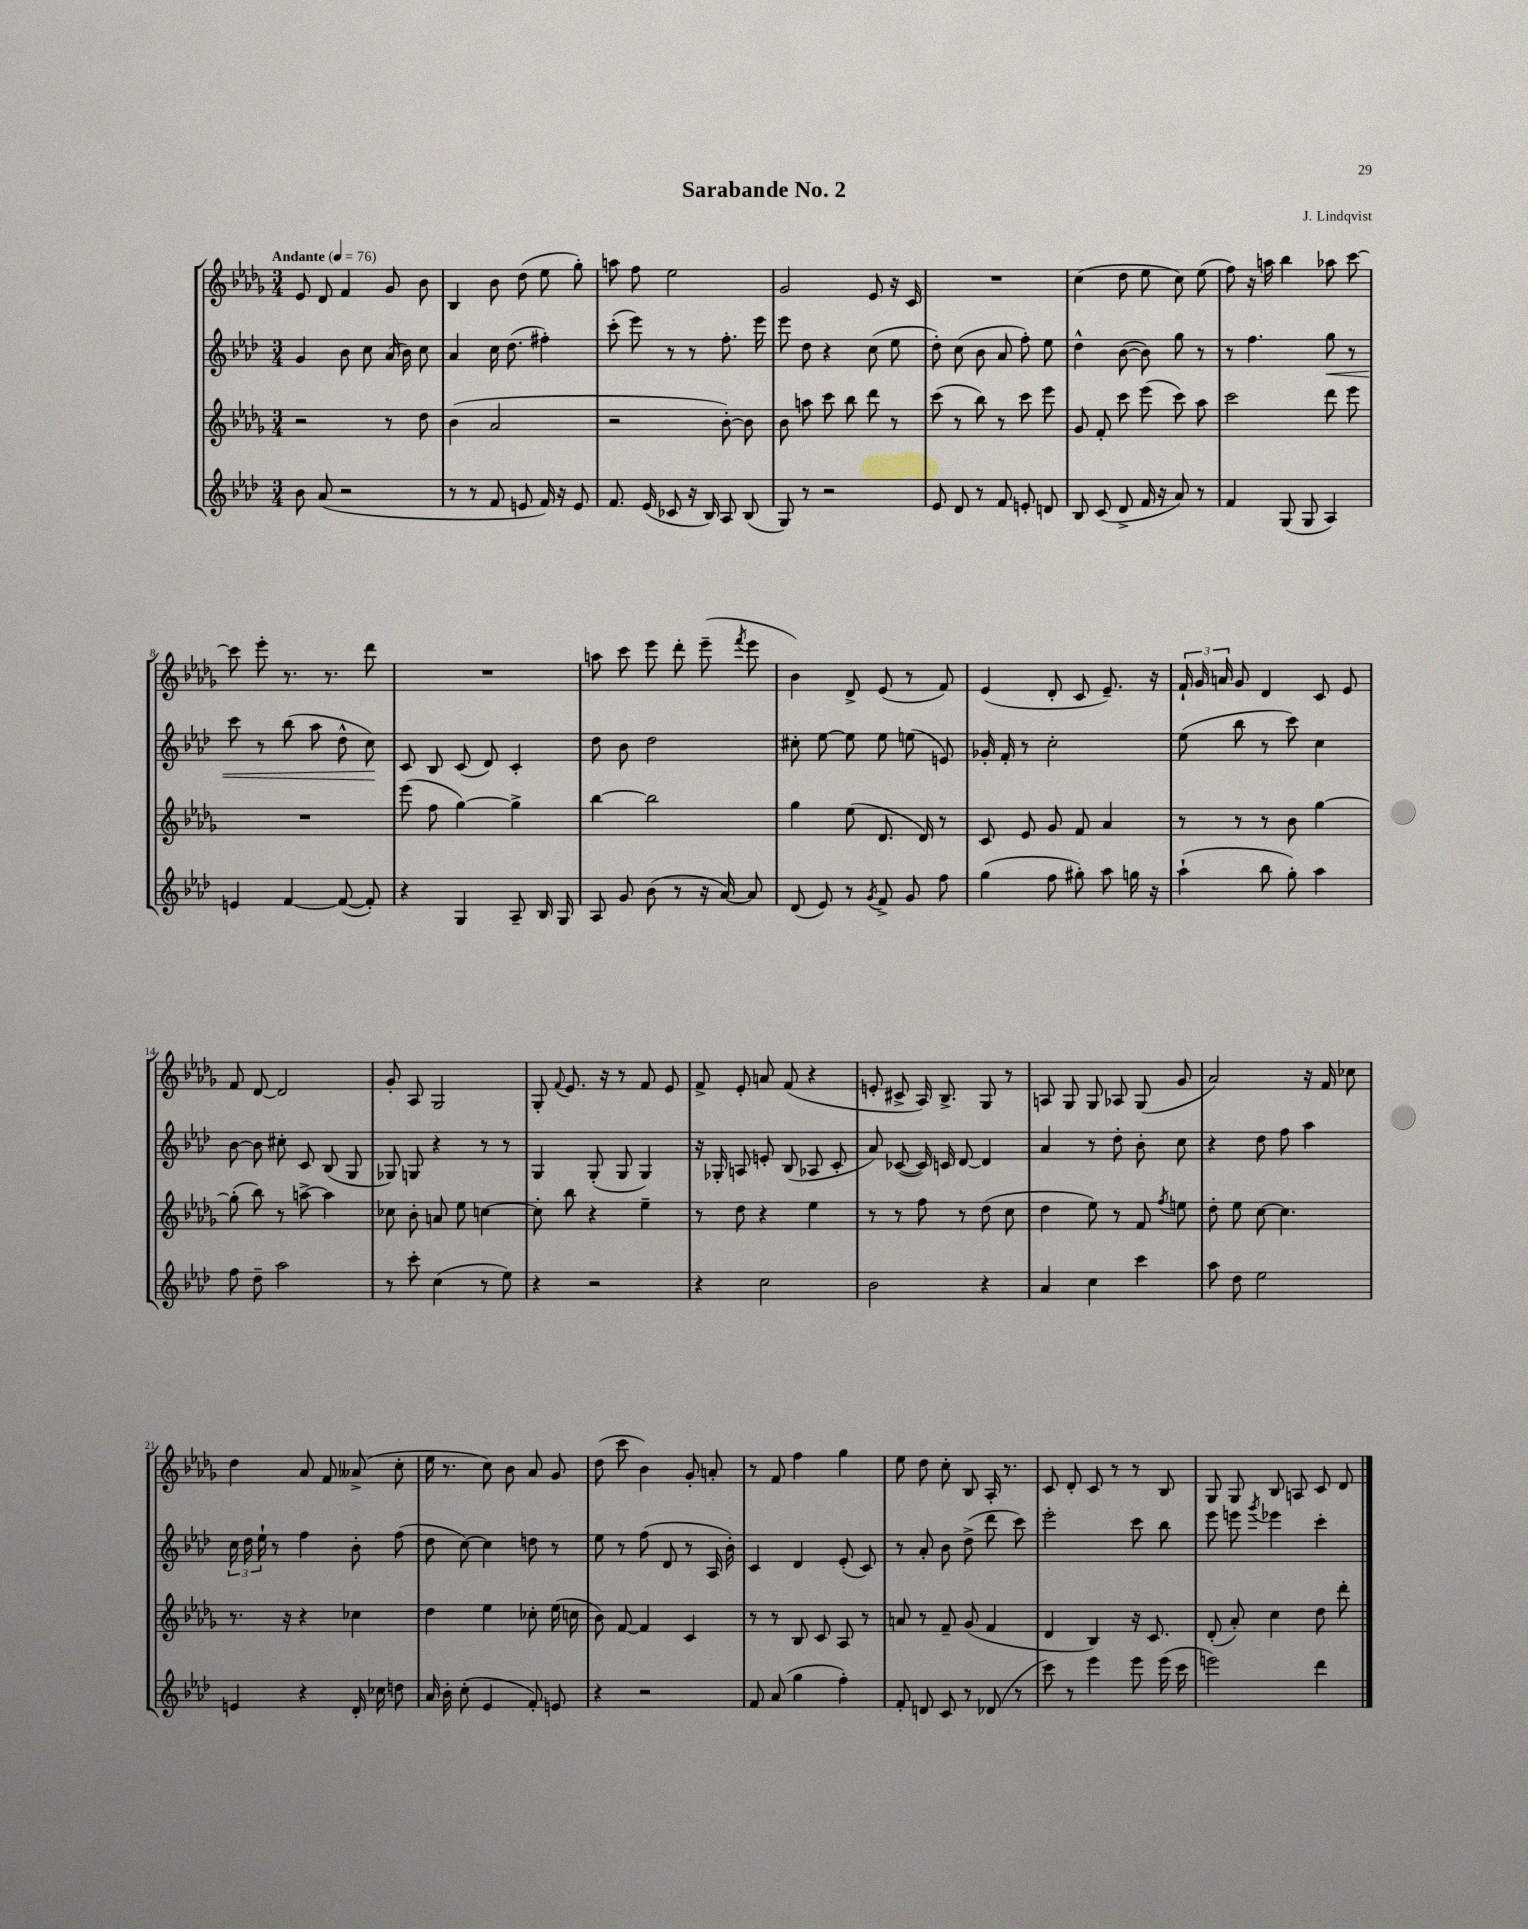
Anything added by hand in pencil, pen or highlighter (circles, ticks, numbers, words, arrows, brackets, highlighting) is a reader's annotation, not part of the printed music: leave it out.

**kern	**kern	**kern	**dynam	**kern
*part4	*part3	*part2	*part2	*part1
*staff4	*staff3	*staff2	*staff2	*staff1
*clefG2	*clefG2	*clefG2	*	*clefG2
*k[b-e-a-d-]	*k[b-e-a-d-g-]	*k[b-e-a-d-]	*	*k[b-e-a-d-g-]
*M3/4	*M3/4	*M3/4	*	*M3/4
*MM76	*MM76	*MM76	*	*MM76
=1	=1	=1	=1	=1
!	!	!	!	!LO:TX:a:B:t=Andante
8b-\	2r	4g/	.	8e-/
(8a-/	.	.	.	8d-/
2r	.	8b-\	.	4f/
.	.	8cc\	.	.
.	8r	(16a-/	.	8g-/
.	.	16b-\)	.	.
.	8dd-\	8cc\	.	8b-\
=2	=2	=2	=2	=2
8r	(4b-\	4a-/	.	4B-/
8r	.	.	.	.
8f/	2a-/	16cc\	.	8b-\
.	.	(8.dd-\	.	.
8en/	.	.	.	(8dd-\
16f/)	.	4ff#X'\)	.	8ee-\
16r	.	.	.	.
8e/	.	.	.	8gg-'\)
=3	=3	=3	=3	=3
8.f/	2r	(8ccc'\	.	8aan\
.	.	8eee-\)	.	8ff\
(16e-/	.	.	.	.
8c-X/	.	8r	.	2ee-\
16r	.	8r	.	.
16B-/)	.	.	.	.
8A-/	[8b-'\)	8.ff'\	.	.
(8B-/	8b-\]	.	.	.
.	.	16eee-\	.	.
=4	=4	=4	=4	=4
8G/)	8b-\	8eee-\	.	2g-/
8r	8aan\	8dd-\	.	.
2r	8ccc\	4r	.	.
.	8bb-\	.	.	.
.	8ddd-\	(8cc\	.	8e-/
.	8r	8ee-\	.	16r
.	.	.	.	16c/
=5	=5	=5	=5	=5
8e-/	(8ccc\	8dd-'\)	.	2.r
8d-/	8r	(8cc\	.	.
8r	8bb-\)	8b-\	.	.
8f/	8r	8a-/	.	.
8en'/	8ccc\	8ff'\)	.	.
8dn/	8eee-\	8ee-\	.	.
=6	=6	=6	=6	=6
8B-/	8g-/	4dd-^^\	.	(4cc\
(8c/	8f'/	.	.	.
8d-^/	8ccc\	([8b-\	.	8dd-\
16f/	(8eee-\	8b-\])	.	8ee-\
16r	.	.	.	.
8a-/)	8ccc\)	8gg\	.	8cc\)
8r	8aa-\	8r	.	(8ee-\
=7	=7	=7	=7	=7
4f/	2ccc\	8r	.	8ff\)
.	.	4.ff\	.	16r
.	.	.	.	16aan\
(8G/	.	.	.	4bb-\
8G/	.	.	.	.
!	!	!	!LO:HP:b	!
4A-/)	8ddd-\	8gg\	<	8aa-X\
.	8eee-\	8r	.	[8ccc\
!!LO:LB:g=z
=8	=8	=8	=8	=8
4en/	2.r	8ccc\	.	8ccc\]
.	.	8r	.	8eee-'\
[4f/	.	(8bb-\	.	8.r
.	.	8aa-\	.	.
.	.	.	.	8.r
(8f/_	.	8dd-^^\	.	.
8f'/])	.	8cc\)	.	8ddd-\
.	.	.	[	.
=9	=9	=9	=9	=9
4r	(8eee-\	8c/	.	2.r
.	8ff\	8B-/	.	.
4G/	[4gg-\)	(8c/	.	.
.	.	8d-/)	.	.
8A-~/	4gg-^\]	4c'/	.	.
16B-/	.	.	.	.
16G/	.	.	.	.
=10	=10	=10	=10	=10
8A-/	[4bb-\	8dd-\	.	8aan\
8g/	.	8b-\	.	8ccc\
(8b-\	2bb-\]	2dd-\	.	8eee-\
8r	.	.	.	8ddd-'\
16r	.	.	.	(8eee-~\
[16a-/)	.	.	.	.
.	.	.	.	8qfff/
8a-/]	.	.	.	8eee-\
=11	=11	=11	=11	=11
(8d-/	4gg-\	8cc#X'\	.	4b-\)
8e-/)	.	[8ee-\	.	.
8r	(8ee-\	8ee-\]	.	8d-^/
8qg/	.	.	.	.
8f^/	8.d-/	8ee-\	.	(8e-/
8g/	.	(8een\	.	8r
.	16d-/)	.	.	.
8ff\	8r	8en/)	.	8f/)
=12	=12	=12	=12	=12
(4gg\	8c/	16g-X'/	.	(4e-/
.	.	16f'/	.	.
.	8e-/	8r	.	.
8ff\	8g-/	2cc'\	.	8d-'/
8gg#X'\)	8f/	.	.	8c/
8aa-\	4a-/	.	.	8.e-~/)
16ggn\	.	.	.	.
16r	.	.	.	16r
=13	=13	=13	=13	=13
(4aa-`\	8r	(8ee-\	.	24f`/
.	.	.	.	24g-/
.	.	.	.	24an/
.	8r	8bb-\	.	8g-/
8bb-\	8r	8r	.	4d-/
8gg'\)	8b-\	8ccc\)	.	.
4aa-\	[4gg-\	4cc\	.	8c/
.	.	.	.	8e-/
!!LO:LB:g=z
=14	=14	=14	=14	=14
8ff\	(8gg-'\]	[8b-\	.	8f/
8dd-~\	8bb-\)	8b-\]	.	[8d-/
2aa-\	8r	8cc#X'\	.	2d-/]
.	[8aan^\	8c/	.	.
.	4aa\]	(8B-/	.	.
.	.	8G/	.	.
=15	=15	=15	=15	=15
8r	8cc-X\	8G-X/)	.	8g-'/
8ccc'\	8b-'\	8Gn/	.	8A-/
(4cc\	8an/	4r	.	2G-/
.	8ee-\	.	.	.
8r	[4ccn\	8r	.	.
8ee-\)	.	8r	.	.
=16	=16	=16	=16	=16
4r	8cc'\]	4G/	.	8G-'/
.	.	.	.	8qqf/
.	8bb-\	.	.	8.e-/
2r	4r	(8G'/	.	.
.	.	.	.	16r
.	.	8G/	.	8r
.	4ee-~\	4G/)	.	8f/
.	.	.	.	8e-/
=17	=17	=17	=17	=17
4r	8r	16r	.	8f^/
.	.	16G-X'/	.	.
.	8dd-\	8An/	.	8e-'/
2cc\	4r	8en'/	.	8an/
.	.	(8B-/	.	(8f/
.	4ee-\	8A-X/	.	4r
.	.	8c'/	.	.
=18	=18	=18	=18	=18
2b-\	8r	8a-/)	.	8en'/
.	8r	([8c-X/	.	8c#X^/
.	8ff\	16c-/])	.	16A-/)
.	.	16cn/	.	8.B-^/
.	8r	[8d-/	.	.
4r	(8dd-\	4d-/]	.	8G-/
.	8cc\	.	.	8r
=19	=19	=19	=19	=19
4a-/	4dd-\	4a-/	.	8An/
.	.	.	.	8G-/
4cc\	8ee-\)	8r	.	8G-/
.	8r	8dd-'\	.	8A-X/
4ccc\	8f/	8b-'\	.	(8G-/
.	8qff/	.	.	.
.	8een\	8cc\	.	8g-/
=20	=20	=20	=20	=20
8aa-\	8dd-'\	4r	.	2a-/)
8dd-\	8ee-\	.	.	.
2ee-\	[8cc\	8dd-\	.	.
.	4.cc\]	8ff\	.	.
.	.	4aa-\	.	16r
.	.	.	.	16f/
.	.	.	.	8cc-X\
!!LO:LB:g=z
=21	=21	=21	=21	=21
4en/	8.r	24cc\	.	4dd-\
.	.	24dd-\	.	.
.	.	24ee-`\	.	.
.	.	8r	.	.
.	16r	.	.	.
4r	4r	4ff\	.	8a-/
.	.	.	.	8f/
16d-'/	4cc-X\	8b-'\	.	(8a--X^/
16cc-X\	.	.	.	.
8ddn\	.	(8ff\	.	8cc'\
=22	=22	=22	=22	=22
16a-/	4dd-\	8dd-\	.	16ee-\
16b-'\	.	.	.	8.r
(8cc'\	.	[8cc\)	.	.
4e-/	4ee-\	4cc\]	.	8cc\)
.	.	.	.	8b-\
8f'/)	8cc-X'\	8ddn\	.	8a-/
8en/	(16ee-\	8r	.	8g-/
.	16ccn\	.	.	.
=23	=23	=23	=23	=23
4r	8b-\)	8ee-\	.	(8dd-\
.	[8f/	8r	.	8ccc\
2r	4f/]	(8ff\	.	4b-\)
.	.	8d-/	.	.
.	4c/	8r	.	8g-'/
.	.	16A-/	.	8an'/
.	.	16b-'\)	.	.
=24	=24	=24	=24	=24
8f/	8r	4c/	.	8r
(8a-/	8r	.	.	8f/
4gg\	8B-/	4d-/	.	4ff\
.	8c/	.	.	.
4ff'\)	8A-/	(8e-'/	.	4gg-\
.	8r	8c/)	.	.
=25	=25	=25	=25	=25
8f'/	8an/	8r	.	8ee-\
8dn/	8r	8a-'/	.	8dd-\
8c/	8f~/	8b-\	.	8cc'\
8r	(8g-/	(8dd-^\	.	8B-/
(8d-X/	4f/	8ddd-\	.	16A-'/
.	.	.	.	8.r
8r	.	8ccc\)	.	.
=26	=26	=26	=26	=26
8ccc\)	4d-/	2eee-'\	.	8c/
8r	.	.	.	8d-'/
4eee-\	4B-/)	.	.	8c/
.	.	.	.	8r
8eee-\	16r	8ccc\	.	8r
.	8.c/	.	.	.
(16eee-\	.	8bb-\	.	8B-/
16ccc\	.	.	.	.
=27	=27	=27	=27	=27
2eeen\)	(8d-'/	8eee-\	.	8G-/
.	8a-'/)	8eeen\	.	8G-/
.	.	8qggg/	.	.
.	4cc\	4eee-X\	.	8B-/
.	.	.	.	8An/
4ddd-\	8dd-\	4ccc'\	.	8c/
.	8ddd-'\	.	.	8d-/
==	==	==	==	==
*-	*-	*-	*-	*-
